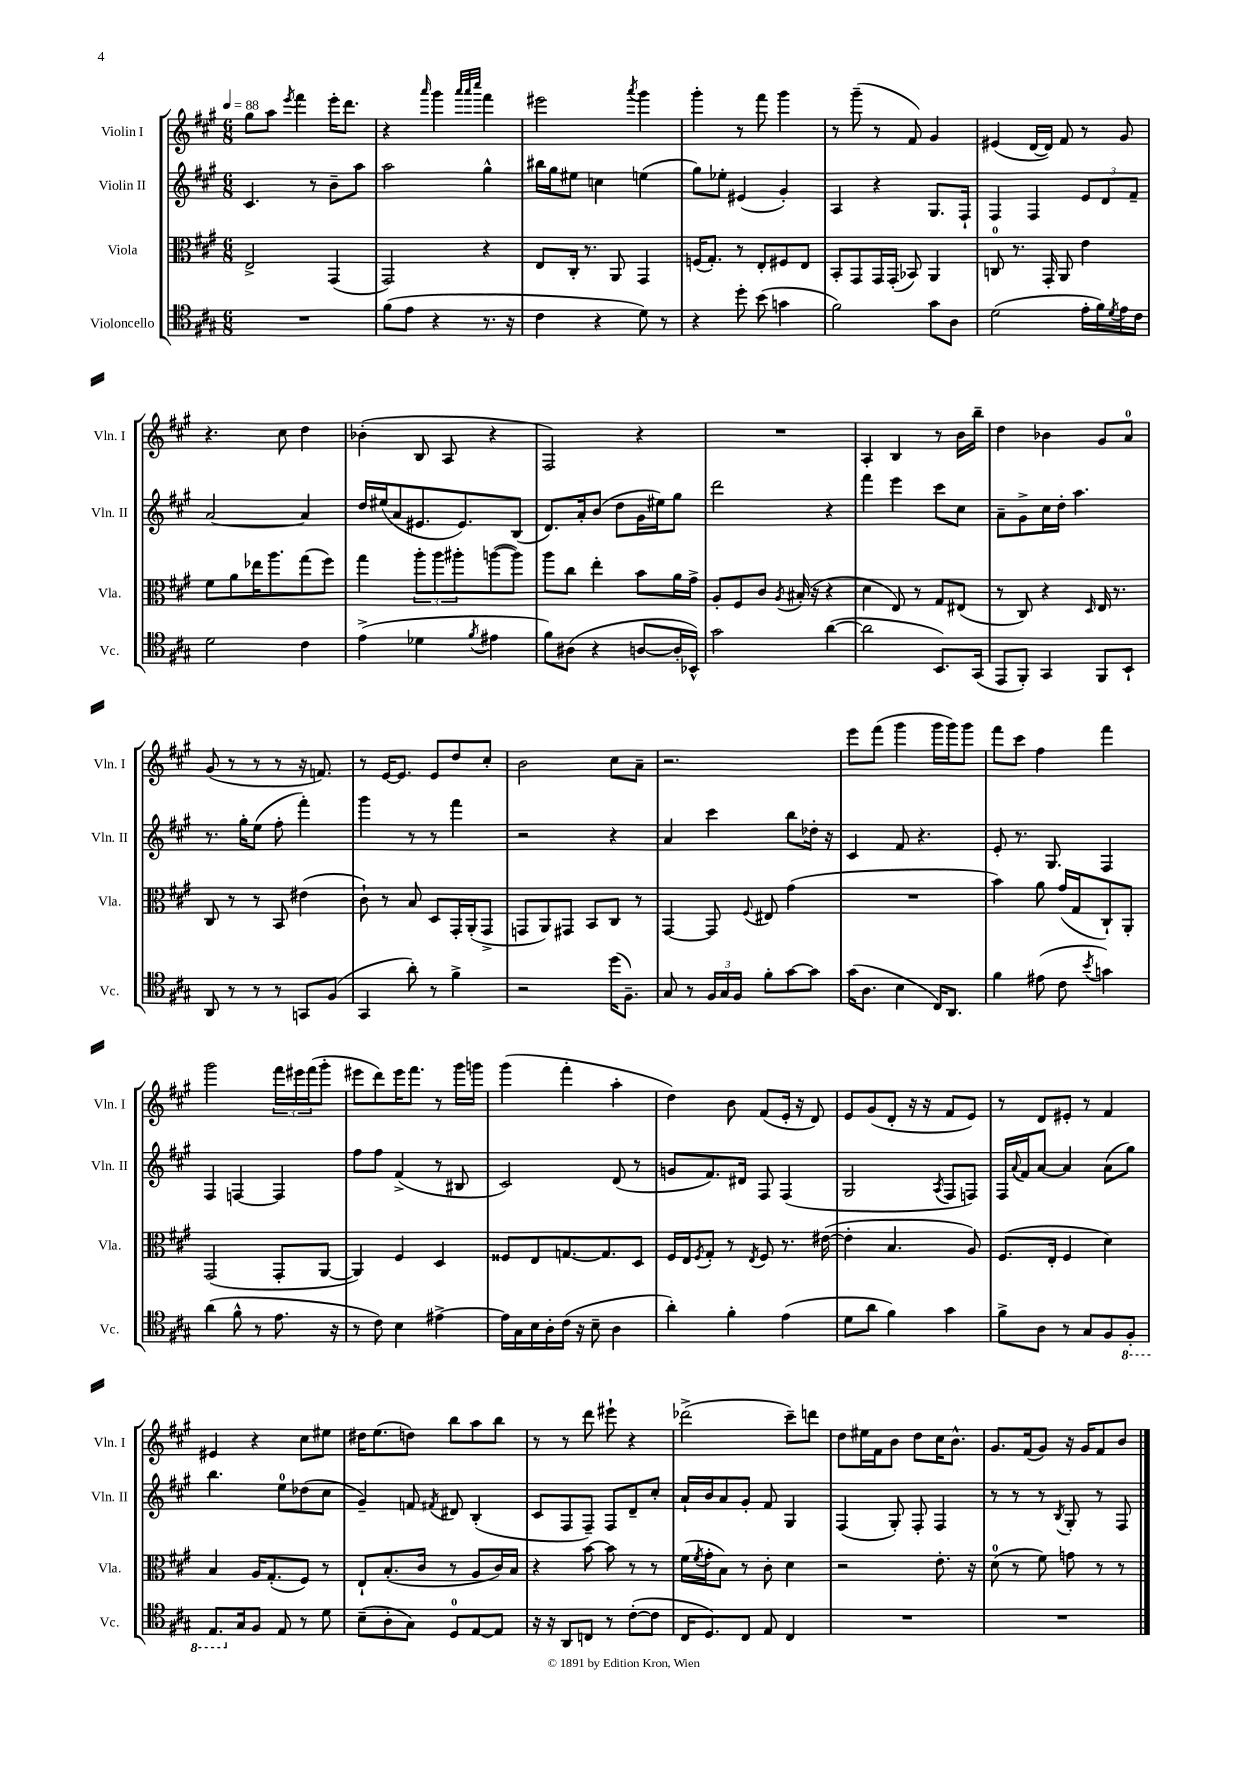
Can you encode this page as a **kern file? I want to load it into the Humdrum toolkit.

**kern	**kern	**kern	**kern
*staff4	*staff3	*staff2	*staff1
*clefC4	*clefC3	*clefG2	*clefG2
*k[f#c#g#]	*k[f#c#g#]	*k[f#c#g#]	*k[f#c#g#]
*M6/8	*M6/8	*M6/8	*M6/8
*MM88	*MM88	*MM88	*MM88
2.r	2E^	4.c#	8gg#
.	.	.	8aa
.	.	.	8qeee
.	.	.	4fff#
.	.	8r	.
.	(4GG#	8b~	16eee'
.	.	.	8.ddd
.	.	8aa	.
=	=	=	=
(8f#	2GG#)	2aa	4r
8e	.	.	.
.	.	.	16qqaaa
4r	.	.	4ggg#
.	.	.	32qqaaa
.	.	.	32qqaaa
.	.	.	32qqcccc#
8.r	4r	4gg#^^	4fff#
16r	.	.	.
=	=	=	=
4c#	8E	16bb#	2eee#
.	.	16gg#	.
.	16C#'	8ee#	.
.	8.r	.	.
4r	.	4cc	.
.	8AA	.	.
.	.	.	8qaaa
8d)	4GG#	(4ee	4ggg#
8r	.	.	.
=	=	=	=
4r	(16F	8gg#)	4ggg#'
.	8.G#')	.	.
.	.	8ee-'	.
8dd'	8r	(4e#	8r
(8b	8E'	.	8fff#
4g	8F#	4g#')	4ggg#
.	8E	.	.
=	=	=	=
2f#)	8BB'	4A	8r
.	8GG#	.	(8ggg#~
.	16GG#	4r	8r
.	(16GG#'	.	.
.	8BB-)	.	8f#)
8g#	4AA	8.G#	4g#
8A	.	.	.
.	.	16F#`	.
=	=	=	=
(2d	8C	4F#	(4e#
.	8.r	.	.
.	.	4F#	[16d
.	16GG#'	.	16d])
.	8AA	.	8f#
16e'	4e	12e	8r
16f#)	.	.	.
.	.	12d	.
8qd	.	.	.
16e	.	.	8g#
.	.	12f#~	.
16c#	.	.	.
=	=	=	=
2d	8f#	[2a	4.r
.	8a	.	.
.	16ee-	.	.
.	8.aa	.	.
.	.	.	8cc#
4c#	(8gg#	4a]	4dd
.	8ff#)	.	.
=	=	=	=
(4e^	4gg#	16dd	(4b-'
.	.	(16ee#	.
.	.	8a	.
4d-	12aa'	8.e#	8B
.	12aa	.	.
.	.	.	8A
.	12aa#'	.	.
.	.	8.e#)	.
8qf#	.	.	.
4e#	([8aa	.	4r
.	8aa])	(8B	.
=	=	=	=
8f#)	8aa	8.d)	2F#)
(8A#	8cc#	.	.
.	.	16a'	.
4r	4ee'	(8b	.
.	.	8dd	.
[8A	8b	16g#	4r
.	.	16ee#)	.
16A']	16a	8gg#	.
16BB-^^)	16g#^	.	.
=	=	=	=
2g#	8A'	2ddd	2.r
.	8F#	.	.
.	8c#	.	.
.	8qA	.	.
.	(16B#'	.	.
.	16r	.	.
([4a	4r	4r	.
=	=	=	=
2a]	4d	4fff#	4A'
.	8E)	4eee	4B
.	8r	.	.
8.BB)	8G#	8ccc#	8r
.	(8E#	8cc#	16b
(16GG#	.	.	16bb~
=	=	=	=
8EE	8r	8a~	4dd
8FF#')	8C#)	8g#^	.
4GG#	4r	16cc#	4b-
.	.	16dd'	.
.	.	4.aa	.
.	16qqD	.	.
8FF#	16E	.	8g#
.	8.r	.	.
8BB`	.	.	8a
=	=	=	=
8AA	8C#	8.r	(8g#
8r	8r	.	8r
.	.	16gg#'	.
8r	8r	(8ee	8r
8r	8BB	8ff#'	8r
8GG	(4e#	4fff#')	16r
.	.	.	8.f)
(8F#	.	.	.
=	=	=	=
4GG#	8c#`)	4ggg#	8r
.	8r	.	[16e
.	.	.	8.e]
8a')	8B	8r	.
8r	8D	8r	8e
4f#^	16GG#'	4fff#	8dd
.	(16AA'	.	.
.	8GG#^	.	8cc#'
=	=	=	=
2r	8GG	2r	2b
.	8AA)	.	.
.	8GG#	.	.
.	8BB	.	.
(16dd	8C#	4r	8cc#
8.F#~)	.	.	.
.	8r	.	8a~
=	=	=	=
8G#	[4GG#	4a	2.r
8r	.	.	.
24F#	8GG#]	4ccc#	.
24G#	.	.	.
24F#	.	.	.
.	8qqF#	.	.
8f#'	8E#	.	.
[8g#	(4g#	8bb	.
8g#]	.	16dd-'	.
.	.	16r	.
=	=	=	=
(16g#	2.r	4c#	8eee
8.A	.	.	.
.	.	.	(8fff#
4B	.	8f#	4ggg#
.	.	4.r	.
16C#)	.	.	16ggg#
8.AA	.	.	16ggg#)
.	.	.	8ggg#
=	=	=	=
4f#	4b)	8e'	8fff#
.	.	8.r	8ccc#
(8e#	8a	.	4ff#
.	.	8.G#	.
8c#	(16g#	.	.
.	16G#	.	.
8qb	.	.	.
4g)	8C#`)	4F#	4fff#
.	8AA'	.	.
=	=	=	=
(4a	(2GG#	4F#	2ggg#
8f#^^	.	[4F	.
8r	.	.	.
8.e	8GG#'	4F]	24fff#
.	.	.	24eee#
.	.	.	(24fff#
.	[8AA	.	8ggg#'
16r	.	.	.
=	=	=	=
8r	4AA])	8ff#	8eee#
8c#)	.	8ff#	8ddd)
4B	4F#	(4f#^	16eee#
.	.	.	8.fff#
[4e#^	4D	8r	8r
.	.	8B#	16ggg#
.	.	.	16ggg
=	=	=	=
16e#]	8F##	2c#)	(4ggg#
16G#	.	.	.
16B	8E	.	.
16A'	.	.	.
(16c#	[8.G	.	4fff#'
16r	.	.	.
8B~	.	.	.
.	8.G]	.	.
4A	.	(8d	4aa'
.	8D	8r	.
=	=	=	=
4a')	16F#	8g	4dd)
.	16E	.	.
.	8qF#	.	.
.	8G#'	8.f#)	.
4f#'	8r	.	8b
.	.	16d#	.
.	8qE	.	.
.	8F#	8F#	(8f#
(4e	8.r	(4F#	16e'
.	.	.	16r
.	.	.	8d)
.	([16e#	.	.
=	=	=	=
8d	4e#']	2G#	8e
8a	.	.	(8g#
4f#)	4.B	.	8d'
.	.	.	16r
.	.	.	16r
.	.	8qA	.
4g#	.	8F#	8f#
.	8A)	8F)	8e)
=	=	=	=
8f#^	(8.F#	16F#	8r
.	.	8qqa	.
.	.	16f#	.
8A	.	[8a	8d
.	16E'	.	.
8r	4F#	4a]	8e#'
8G#	.	.	8r
8F#	4d)	(8a	4f#
8FF#'	.	8gg#)	.
=	=	=	=
8.EE	4B	4.bb	4e#
16G#	.	.	.
8F#	16A	.	4r
.	(8.G#'	.	.
8E	.	8ee	.
8r	8F#)	(8dd-	8cc#
8d	8r	8cc#	8ee#
=	=	=	=
(8B~	8E`	4g#~)	16dd#
.	.	.	(8.ee
8A'	(8.B'	.	.
8G#)	.	8f	8dd)
.	16c#	.	.
.	.	8qf#	.
8D	8r	8d#	8bb
[8E	8A	(4B'	8aa
8E]	16c#)	.	8bb
.	16B	.	.
=	=	=	=
16r	4r	8c#	8r
16r	.	.	.
8AA	.	8F#	8r
8C	[8b	8F#~)	8ddd
8r	8b]	8F#	8eee#`
([8c#'	8r	8d~	4r
8c#]	8r	8cc#'	.
=	=	=	=
16C#	(16f#	16a`	(2ddd-^
.	8qf#	.	.
8.D)	16g#'	16b	.
.	8B)	8a	.
8C#	8r	8g#'	.
8E	8c#'	8f#	.
4C#	4d	4G#	8ccc#~)
.	.	.	8ddd
=	=	=	=
2.r	2r	(4F#	8dd
.	.	.	16ee#
.	.	.	16f#
.	.	8G#')	8b
.	.	8F#'	8dd
.	8.e'	4F#	16cc#
.	.	.	8.b^^
.	16r	.	.
=	=	=	=
2.r	(8d	8r	8.g#
.	8r	8r	.
.	.	.	(16f#
.	8f#)	8r	8g#)
.	.	8qB	.
.	8g	8G#'	16r
.	.	.	16g#
.	8r	8r	8f#
.	8r	8F#	8b
==	==	==	==
*-	*-	*-	*-
